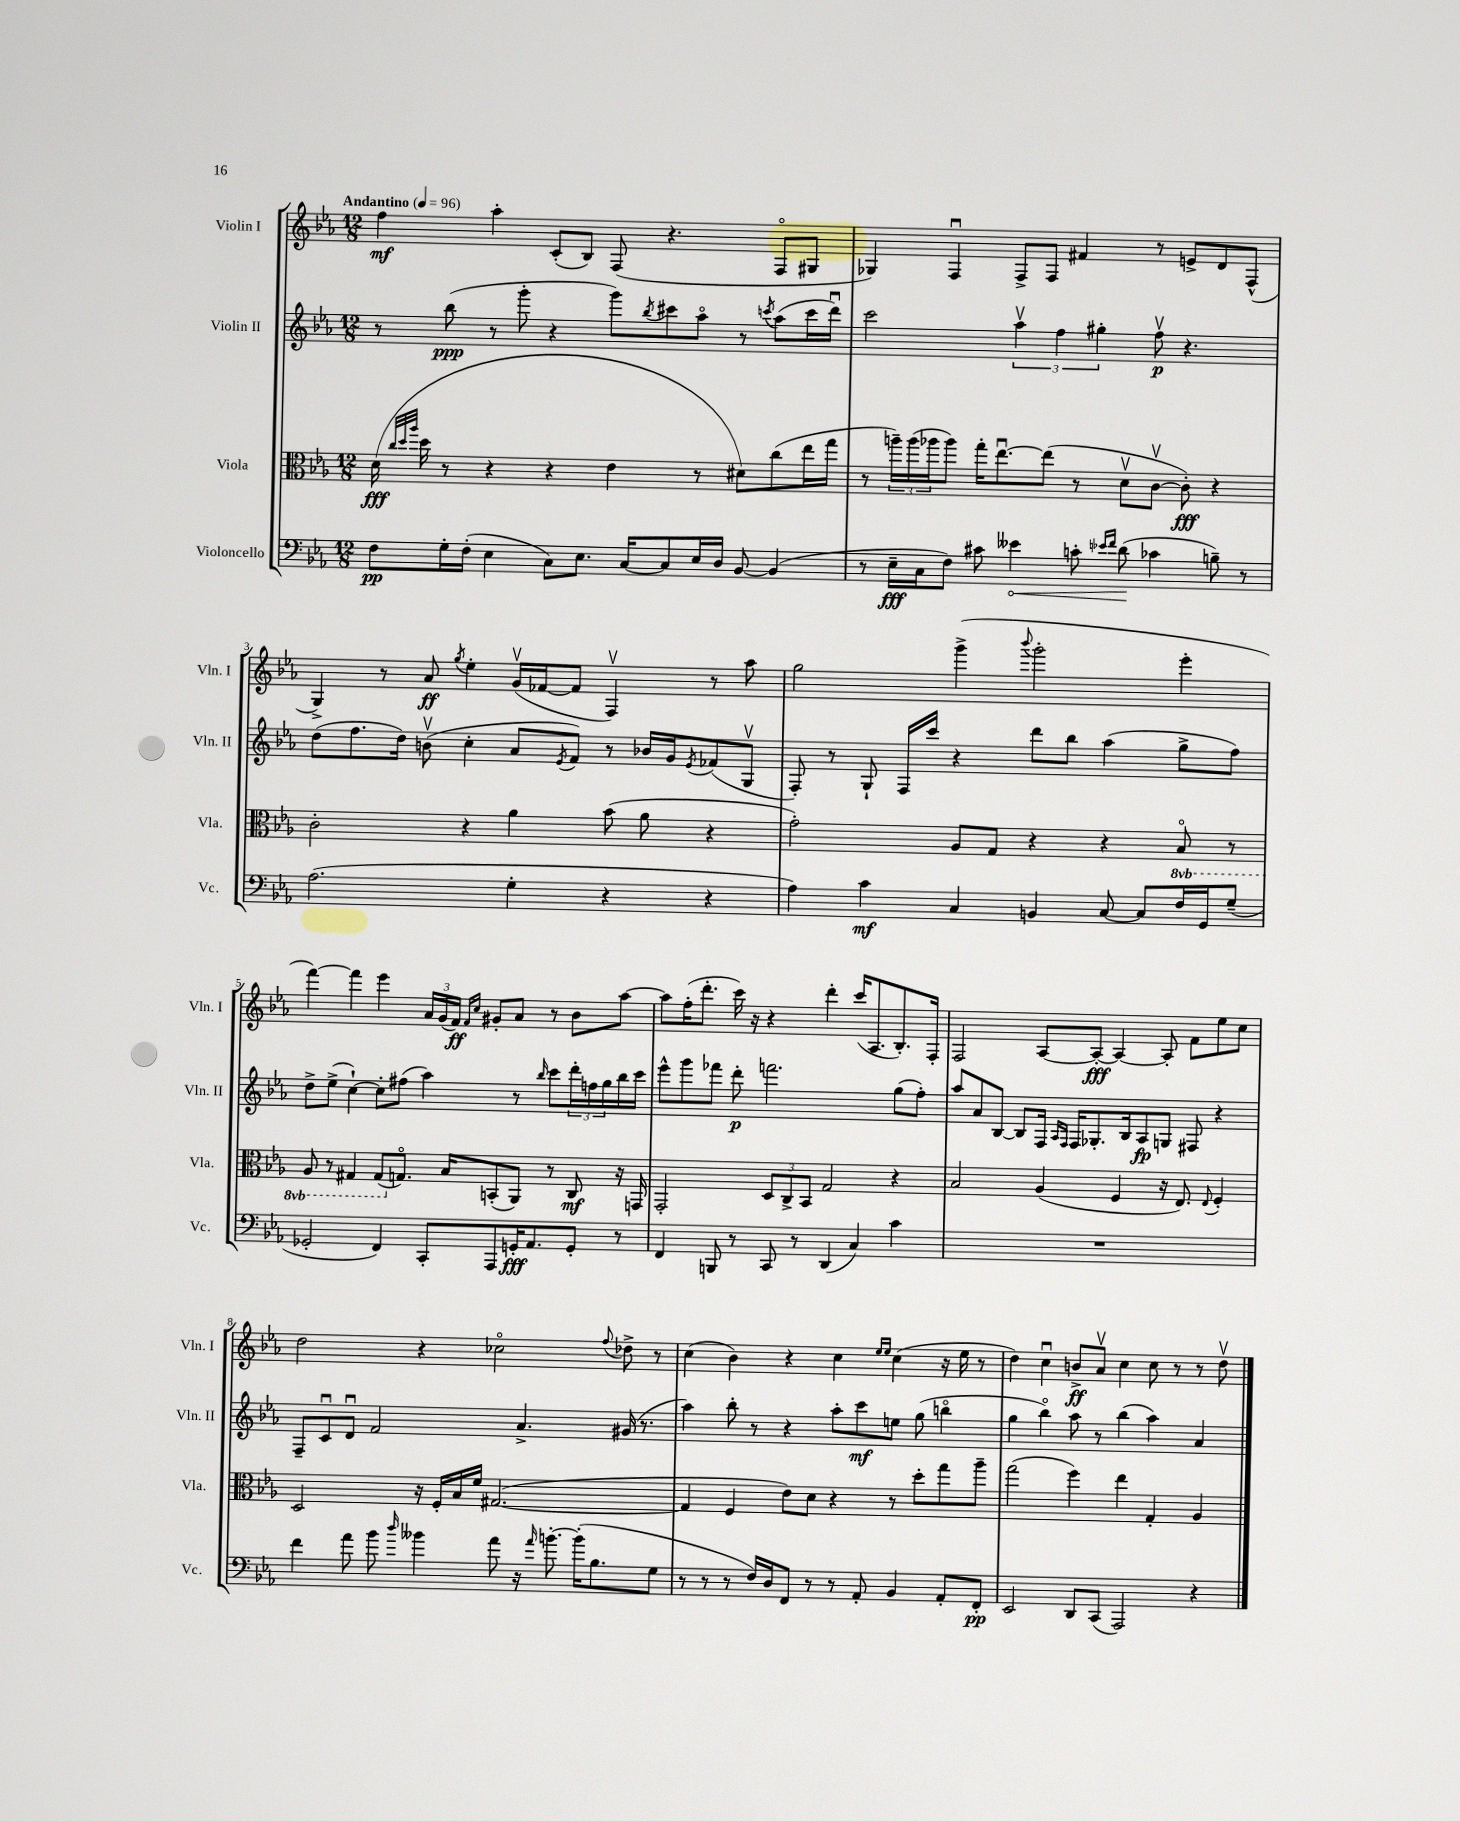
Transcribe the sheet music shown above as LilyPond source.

<<
\new StaffGroup <<
\new Staff = "s0" \with { instrumentName = "Violin I" shortInstrumentName = "Vln. I" } {
    \clef treble \key ees \major \numericTimeSignature \time 12/8 \tempo "Andantino" 4 = 96
    f''4\mf aes''4-. c'8-.( bes8) f8( r4. f8\flageolet gis8 |
    ges4) f4\downbow f8-> f8 fis'4 r8 e'8-> d'8 f8-^( |
    g4->) r8 aes'8\ff \acciaccatura { g''8 } ees''4-. g'16\upbow( fes'16~ fes'8 f4\upbow) r8 aes''8 |
    g''2 g'''4->( \appoggiatura { bes'''8 } g'''2-. ees'''4-. |
    f'''4~) f'''4 ees'''4 \tuplet 3/2 { aes'16 g'16( f'16\ff) } \grace { f'16 c''16 } gis'8-. aes'8 r8 bes'8 aes''8~ |
    aes''8 f''16-.( d'''8.-. c'''16) r16 r4 d'''4-. c'''16( aes8. bes8.-.) f16-. |
    f2 aes8~ aes8~-.\fff aes4~ aes8-. f'8 ees''8 c''8 |
    d''2 r4 ces''2\flageolet \appoggiatura { f''8 } des''8-> r8 |
    c''4( bes'4) r4 c''4 \grace { ees''16 ees''16 } c''4( r16 ees''16 r8 |
    d''4) c''4\downbow b'8->\ff aes'8\upbow c''4 c''8 r8 r8 d''8\upbow \bar "|." |
}
\new Staff = "s1" \with { instrumentName = "Violin II" shortInstrumentName = "Vln. II" } {
    \clef treble \key ees \major \numericTimeSignature \time 12/8
    r8 bes''8\ppp( r8 g'''8-. r4 g'''8) \acciaccatura { bes''8 } cis'''8 aes''8\flageolet r8 \acciaccatura { c'''8 } aes''8( c'''16 d'''16\downbow) |
    c'''2 \tuplet 3/2 { aes''4\upbow f''4 gis''4-. } f''8\upbow\p r4. |
    d''8( f''8. d''16) b'8\upbow( c''4-. aes'8 \acciaccatura { ees'8 } f'8) r8 bes'16 g'16 \acciaccatura { ees'8 } fes'8( g8\upbow |
    f8-.) r8 g8-! f16 c'''16 r4 d'''8 bes''8 aes''4( g''8-> f''8) |
    d''8-> ees''8->( c''4~-!) c''8-. fis''8( aes''4) r8 \grace { bes''16 } c'''8 \tuplet 3/2 { d'''16-. f''16 g''16 } bes''16 c'''16 |
    ees'''8-^ g'''8 fes'''8 d'''8-.\p f'''2. g''8( f''8-.) |
    aes''8 aes'8 bes8~ bes8 f16 \grace { aes16 f16 } f16 ges8.-. bes16 aes8\fp g8 fis8 r4 |
    f8-- c'8\downbow d'8\downbow f'2 aes'4.-> gis'16( r8. |
    aes''4) bes''8-. r8 r4 aes''8-. c'''8\mf e''8 g''8( b''4\flageolet |
    g''4 bes''4\flageolet) aes''8 r8 bes''4( aes''4) aes'4 \bar "|." |
}
\new Staff = "s2" \with { instrumentName = "Viola" shortInstrumentName = "Vla." } {
    \clef alto \key ees \major \numericTimeSignature \time 12/8 \set Staff.ottavationMarkups = #ottavation-simple-ordinals
    d'16\fff( \grace { c''32 d''32 aes''32 } d''16 r8 r4 r4 ees'4 r8 dis'8) c''8( ees''16 g''16 |
    r8 \tuplet 3/2 { a''16--) a''16( aes''16 } aes''8) g''16-. ees''8.~\downbow ees''8( r8 d'8\upbow c'8~\upbow c'8-.\fff) r4 |
    c'2-. r4 aes'4 bes'8( aes'8 r4 |
    g'2-.) aes8 g8 r4 r4 \ottava #-1 bes,8\flageolet r8 |
    aes,8 r8 gis,4 gis,8( \ottava #0 g!8.\flageolet) bes16 b,8-.( aes,8) r8 c8\mf r16 g,16 |
    g,2-. \tuplet 3/2 { d8 c8-> bes,8 } g2 r4 |
    bes2 aes4( f4 r16 ees8.) \appoggiatura { ees8 } f4-. |
    d2 r16 f16-. bes16 f'16 gis2.~( |
    gis4 f4 ees'8) d'8 r4 r8 d''8-. g''8 aes''8-- |
    g''2( f''4) ees''4 g4-. aes4 \bar "|." |
}
\new Staff = "s3" \with { instrumentName = "Violoncello" shortInstrumentName = "Vc." } {
    \clef bass \key ees \major \numericTimeSignature \time 12/8
    f8\pp g16-. f16-.( ees4 c8) ees8. c16~ c8 ees16 d16 bes,8~ bes,4( |
    r8 ees16--\fff c16 f8) cis'8 \once \override Hairpin.circled-tip = ##t eeses'4\< c'8-. \grace { ees'16 f'16 } d'8\!( ces'4 b8--) r8 |
    aes2.( g4-. r4 r4 |
    aes4) c'4\mf c4 b,4 c8~ c8 f16 g,16 g8--( |
    ges,2-. f,4) c,8-. aes,,8 g,16-.\fff aes,8. g,8-. r8 |
    f,4 b,,8 r8 c,8 r8 d,4( c4) c'4 |
    R1. |
    f'4 aes'8 bes'8 \grace { d''16 } beses'4 aes'8 r16 \grace { aes'16 } b'8.~-. b'16-.( bes8. g8 |
    r8 r8 r8 f16) d16 f,8 r8 r8 aes,8-. bes,4 aes,8-. f,8-.\pp |
    ees,2 d,8 c,8( aes,,2) r4 \bar "|." |
}
>>
>>
